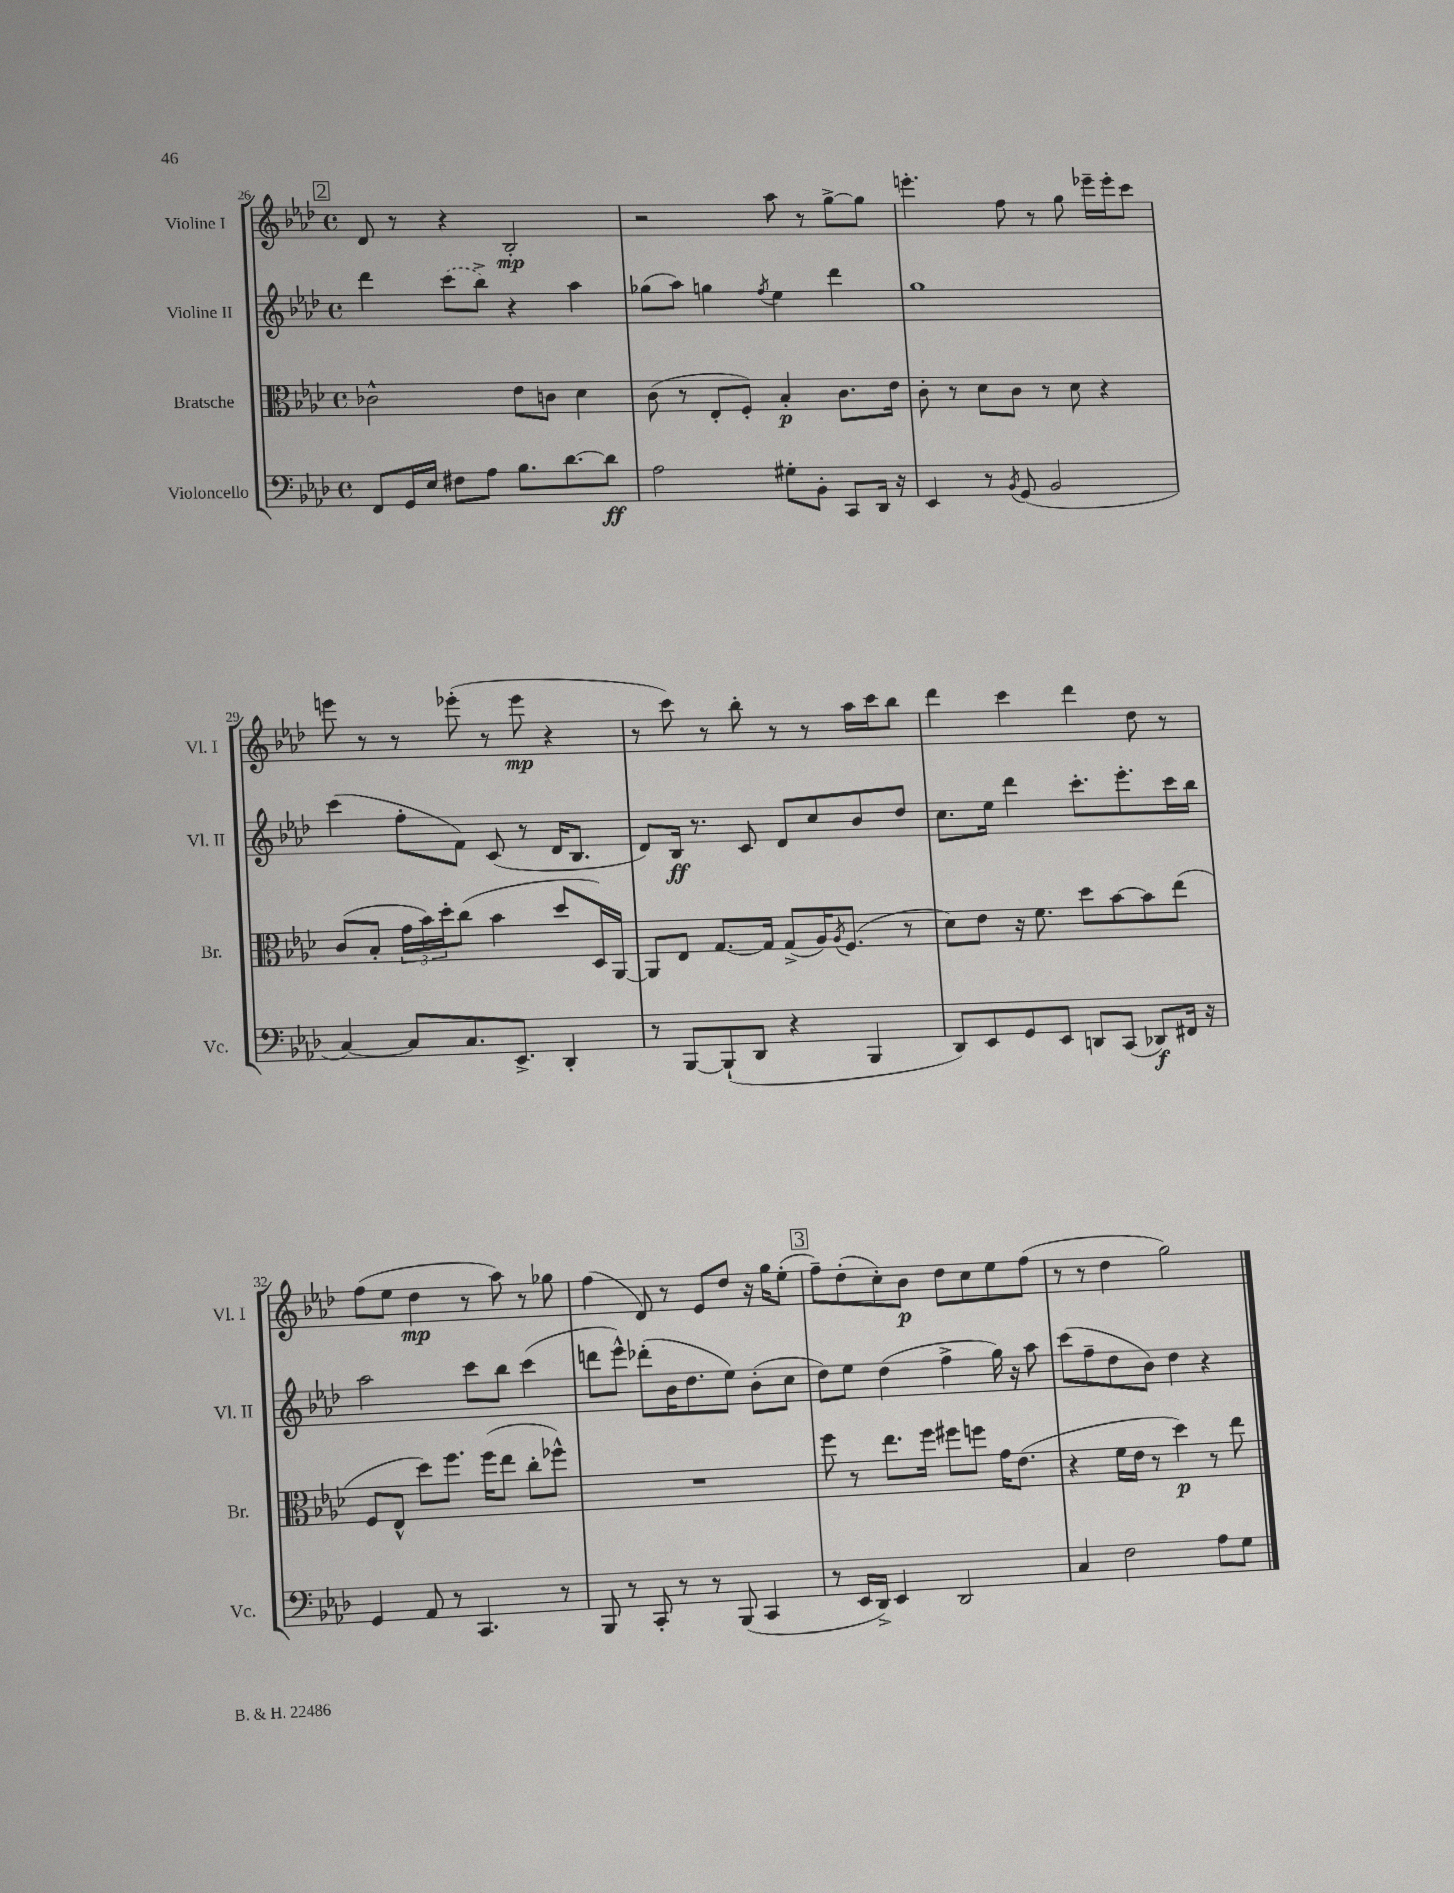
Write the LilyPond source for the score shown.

<<
\new StaffGroup <<
\new Staff = "s0" \with { instrumentName = "Violine I" shortInstrumentName = "Vl. I" } {
    \clef treble \key aes \major \defaultTimeSignature \time 4/4
    \mark \markup { \box "2" } des'8 r8 r4 bes2-.\mp |
    r2 aes''8 r8 g''8~-> g''8 |
    e'''4.-. f''8 r8 g''8 ees'''16-- ees'''16-. c'''8 |
    e'''8 r8 r8 ees'''8-.( r8 ees'''8\mp r4 |
    r8 c'''8) r8 bes''8-. r8 r8 aes''16 c'''16 bes''8 |
    des'''4 c'''4 des'''4 des''8 r8 |
    f''8( ees''8 des''4\mp r8 aes''8) r8 ges''8 |
    f''4( des'8) r8 ees'8 des''8 r16 g''16 ees''8-.( |
    \mark \markup { \box "3" } f''8--) des''8-.( c''8-.) bes'8\p des''8 c''8 ees''8 f''8( |
    r8 r8 des''4 g''2) \bar "|." |
}
\new Staff = "s1" \with { instrumentName = "Violine II" shortInstrumentName = "Vl. II" } {
    \clef treble \key aes \major \defaultTimeSignature \time 4/4
    \mark \markup { \box "2" } des'''4 \once \slurDashed c'''8( bes''8->) r4 aes''4 |
    ges''8( aes''8) g''4 \acciaccatura { f''8 } ees''4 des'''4 |
    g''1 |
    c'''4( f''8-. f'8) c'8( r8 des'16 bes8. |
    des'8) bes16\ff r8. c'8 des'8 c''8 bes'8 des''8 |
    c''8. ees''16 des'''4 c'''8.-. ees'''8.-. c'''16 bes''16 |
    aes''2 c'''8 bes''8 c'''4( |
    d'''8 ees'''8-^) des'''8-.( bes'16 des''8. ees''8) bes'8-.( c''8 |
    \mark \markup { \box "3" } des''8) ees''8 des''4( f''4-> g''16) r16 aes''8 |
    c'''8( f''8-- des''8 bes'8) des''4 r4 \bar "|." |
}
\new Staff = "s2" \with { instrumentName = "Bratsche" shortInstrumentName = "Br." } {
    \clef alto \key aes \major \defaultTimeSignature \time 4/4
    \mark \markup { \box "2" } ces'2-^ ees'8 c'8 des'4 |
    c'8( r8 ees8-. f8-.) bes4-.\p c'8. ees'16 |
    c'8-. r8 des'8 c'8 r8 des'8 r4 |
    c'8( bes8-. \tuplet 3/2 { g'16 bes'16) des''16-. } c''8( bes'4 des''8 des16) aes,16~ |
    aes,8 ees8 g8.~ g16 g8->( aes16) \acciaccatura { aes8 } f8.( r8 |
    des'8) ees'8 r16 f'8. des''8 bes'8~ bes'8 ees''8( |
    f8 ees8-^ des''8) f''8. f''16( ees''8 c''8-. fes''8-^) |
    R1 |
    \mark \markup { \box "3" } f''8 r8 ees''8. f''16 fis''8 f''8 g'16 ees'8.( |
    r4 f'16 ees'16 r8 des''4\p) r8 ees''8 \bar "|." |
}
\new Staff = "s3" \with { instrumentName = "Violoncello" shortInstrumentName = "Vc." } {
    \clef bass \key aes \major \defaultTimeSignature \time 4/4
    \mark \markup { \box "2" } f,8 g,16 ees16 fis8 aes8 bes8. des'8.~ des'8\ff |
    aes2 gis8-. bes,8-. c,8 des,16 r16 |
    ees,4 r8 \acciaccatura { bes,8 } g,8( bes,2 |
    c4~) c8 c8. ees,8.-> des,4-. |
    r8 bes,,8~ bes,,8-!( des,8 r4 bes,,4 |
    des,8) ees,8 g,8 ees,8 d,8 c,8( des,8\f) fis,16 r16 |
    g,4 aes,8 r8 c,4. r8 |
    bes,,8 r8 c,8-. r8 r8 bes,,8( c,4 |
    \mark \markup { \box "3" } r8 ees,16 des,16->) ees,4 des,2 |
    c4 f2 aes8 g8 \bar "|." |
}
>>
>>
\layout { \context { \Score currentBarNumber = #26 } }
